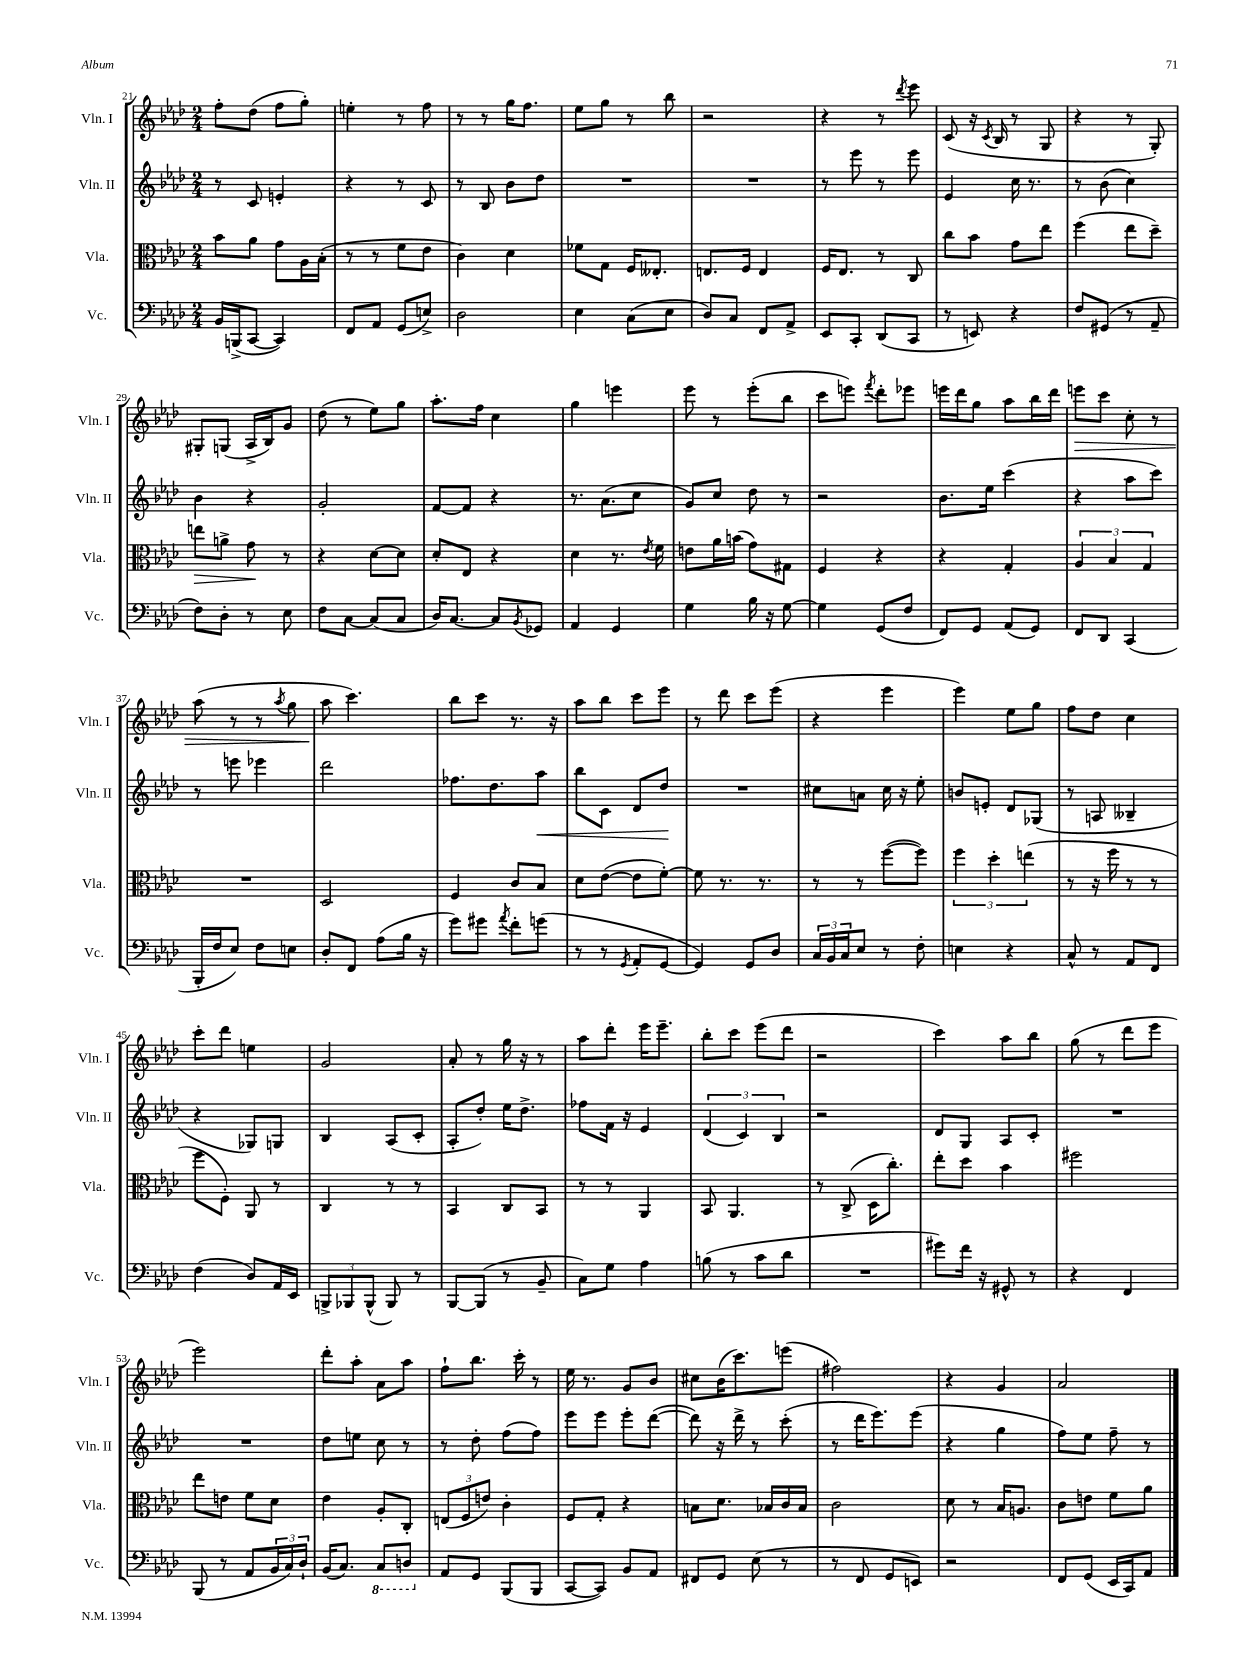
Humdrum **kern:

**kern	**kern	**kern	**kern
*staff4	*staff3	*staff2	*staff1
*clefF4	*clefC3	*clefG2	*clefG2
*k[b-e-a-d-]	*k[b-e-a-d-]	*k[b-e-a-d-]	*k[b-e-a-d-]
*M2/4	*M2/4	*M2/4	*M2/4
16BB-	8b-	8r	8ff'
(16BBB^	.	.	.
[8CC	8a-	8c	(8dd-
4CC])	8g	4e'	8ff
.	16A-	.	8gg')
.	(16B-'	.	.
=	=	=	=
8FF	8r	4r	4ee'
8AA-	8r	.	.
(8GG	8f	8r	8r
8E^)	8e-	8c	8ff
=	=	=	=
2D-	4c)	8r	8r
.	.	8B-	8r
.	4d-	8b-	16gg
.	.	.	8.ff
.	.	8dd-	.
=	=	=	=
4E-	8f-	2r	8ee-
.	8G	.	8gg
(8C	16F	.	8r
.	8.E--'	.	.
8E-	.	.	8bb-
=	=	=	=
8D-)	8.E	2r	2r
8C	.	.	.
.	16F	.	.
8FF	4E	.	.
8AA-^	.	.	.
=	=	=	=
8EE-	16F	8r	4r
.	8.E-	.	.
8CC'	.	8eee-	.
(8DD-	8r	8r	8r
.	.	.	8qddd-
8CC	8C	8eee-	8eee-
=	=	=	=
8r	8cc	4e-	(8c
8EE)	8b-	.	16r
.	.	.	8qc
.	.	.	16B-
4r	8g	16cc	8r
.	.	8.r	.
.	8ee-	.	8G
=	=	=	=
8F	(4ff	8r	4r
(8GG#	.	(8b-	.
8r	8ee-	4cc)	8r
8AA-~	8dd-~)	.	8G')
=	=	=	=
8F)	8ee	4b-	8G#'
8D-'	8a^	.	(8G
8r	8g	4r	16A-^
.	.	.	16B-)
8E-	8r	.	8g
=	=	=	=
8F	4r	2g'	(8dd-
[8C	.	.	8r
(8C]	[8d-	.	8ee-)
8C	8d-]	.	8gg
=	=	=	=
16D-)	8d-'	[8f	8.aa-'
[8.C	.	.	.
.	8E-	8f]	.
.	.	.	16ff
8C]	4r	4r	4cc
8qBB-	.	.	.
8GG-	.	.	.
=	=	=	=
4AA-	4d-	8.r	4gg
.	.	(8.a-	.
4GG	8.r	.	4eee
.	.	8cc	.
.	8qe-	.	.
.	16f	.	.
=	=	=	=
4G	8e	8g)	8eee-
.	16a-	8cc	8r
.	(16b	.	.
16B-	8g)	8dd-	(8eee-'
16r	.	.	.
[8G	8G#	8r	8bb-
=	=	=	=
4G]	4F	2r	8ccc
.	.	.	8eee)
.	.	.	8qfff
(8GG	4r	.	8ddd-'
8F	.	.	8eee-
=	=	=	=
8FF)	4r	8.b-	16eee
.	.	.	16ddd-
8GG	.	.	8gg
.	.	16ee-	.
(8AA-	4G'	(4ccc	8aa-
8GG)	.	.	16bb-
.	.	.	16ddd-
=	=	=	=
8FF	6A-	4r	8eee
8DD-	.	.	8ccc
.	6B-	.	.
(4CC	.	8aa-	8cc'
.	6G	.	.
.	.	8ccc)	8r
=	=	=	=
16BBB-'	2r	8r	(8aa-
16F	.	.	.
8E-)	.	8eee	8r
8F	.	4eee-	8r
.	.	.	8qaa-
8E	.	.	8gg
=	=	=	=
8D-'	2D-	2ddd-	8aa-
8FF	.	.	4.ccc)
(8A-	.	.	.
16B-	.	.	.
16r	.	.	.
=	=	=	=
8g)	4F	8.ff-	8bb-
8g#	.	.	8ccc
.	.	8.dd-	.
8qa-	.	.	.
8f'	8c	.	8.r
(8g	8B-	8aa-	.
.	.	.	16r
=	=	=	=
8r	8d-	8bb-	8aa-
8r	([8e-	8c	8bb-
8qGG	.	.	.
8AA-'	8e-]	8d-	8ccc
[8GG	[8f')	8dd-	8eee-
=	=	=	=
4GG])	8f]	2r	8r
.	8.r	.	8ddd-
8GG	.	.	8ccc
.	8.r	.	.
8D-	.	.	(8eee-
=	=	=	=
24C	8r	8cc#	4r
24BB-	.	.	.
24C	.	.	.
8E-	8r	8a	.
8r	([8ff	16cc#	4eee-
.	.	16r	.
8F'	8ff])	8ee-'	.
=	=	=	=
4E	6ff	8b	4eee-)
.	.	8e'	.
.	6dd-'	.	.
4r	.	8d-	8ee-
.	(6ee	.	.
.	.	(8G-	8gg
=	=	=	=
8C^^	8r	8r	8ff
8r	16r	8A	8dd-
.	16ff	.	.
8AA-	8r	4B--~	4cc
8FF	8r	.	.
=	=	=	=
(4F	8ff	4r	8ccc'
.	8F')	.	8ddd-
8D-)	8AA-	8G-)	4ee
16AA-	8r	8G	.
16EE-	.	.	.
=	=	=	=
12BBB^	4C	4B-	2g
12BBB-	.	.	.
(12BBB-^^	.	.	.
8BBB-)	8r	(8A-	.
8r	8r	8c'	.
=	=	=	=
[8BBB-	4BB-	8A-'	8a-'
(8BBB-]	.	8dd-')	8r
8r	8C	16ee-	16gg
.	.	8.dd-^	16r
8BB-~	8BB-	.	8r
=	=	=	=
8C)	8r	8ff-	8aa-
8G	8r	16f	8ddd-'
.	.	16r	.
4A-	4AA-	4e-	16eee-
.	.	.	8.eee-~
=	=	=	=
(8B	8BB-	(6d-	8bb-'
8r	4.AA-	.	8ccc
.	.	6c)	.
8c	.	.	(8eee-
.	.	6B-	.
8d-	.	.	8ddd-
=	=	=	=
2r	8r	2r	2r
.	(8C^	.	.
.	16D-	.	.
.	8.cc')	.	.
=	=	=	=
8g#)	8ee-'	8d-	4ccc)
16f	8dd-	8G	.
16r	.	.	.
8GG#^^	4b-	8A-	8aa-
8r	.	8c'	8bb-
=	=	=	=
4r	2ff#	2r	(8gg
.	.	.	8r
4FF	.	.	8ddd-
.	.	.	8eee-
=	=	=	=
(8BBB-	8ee-	2r	2eee-)
8r	8e	.	.
8AA-	8f	.	.
24BB-	8d-	.	.
24C)	.	.	.
24D-`	.	.	.
=	=	=	=
(16BB-	4e-	8dd-	8ddd-'
8.C)	.	.	.
.	.	8ee	8aa-'
8CC	8A-'	8cc	8a-
8DD	8C'	8r	8aa-
=	=	=	=
8AA-	(12E	8r	8ff`
.	12F	.	.
8GG	.	8dd-'	8.bb-
.	12e)	.	.
(8BBB-	4c'	(8ff	.
.	.	.	16ccc'
8BBB-	.	8ff)	8r
=	=	=	=
[8CC	8F	8eee-	16ee-
.	.	.	8.r
8CC])	8G'	8eee-	.
8BB-	4r	8eee-'	8g
8AA-	.	([8ddd-	8b-
=	=	=	=
8FF#	8B	8ddd-])	8cc#
8GG	8.d-	16r	(16b-
.	.	16ddd-^	8.ccc)
(8E-	.	8r	.
.	16B-	.	.
8r	16c	(8ccc'	(8eee
.	16B-	.	.
=	=	=	=
8r	2c	8r	2ff#)
8FF	.	16ddd-	.
.	.	8.eee-)	.
8GG	.	.	.
8EE)	.	(8eee-	.
=	=	=	=
2r	8d-	4r	4r
.	8r	.	.
.	16B-	4gg	4g
.	8.A	.	.
=	=	=	=
8FF	8c	8ff)	2a-
(8GG	8e	8ee-	.
16EE-	8f	8ff~	.
16CC)	.	.	.
8AA-	8a-	8r	.
==	==	==	==
*-	*-	*-	*-
